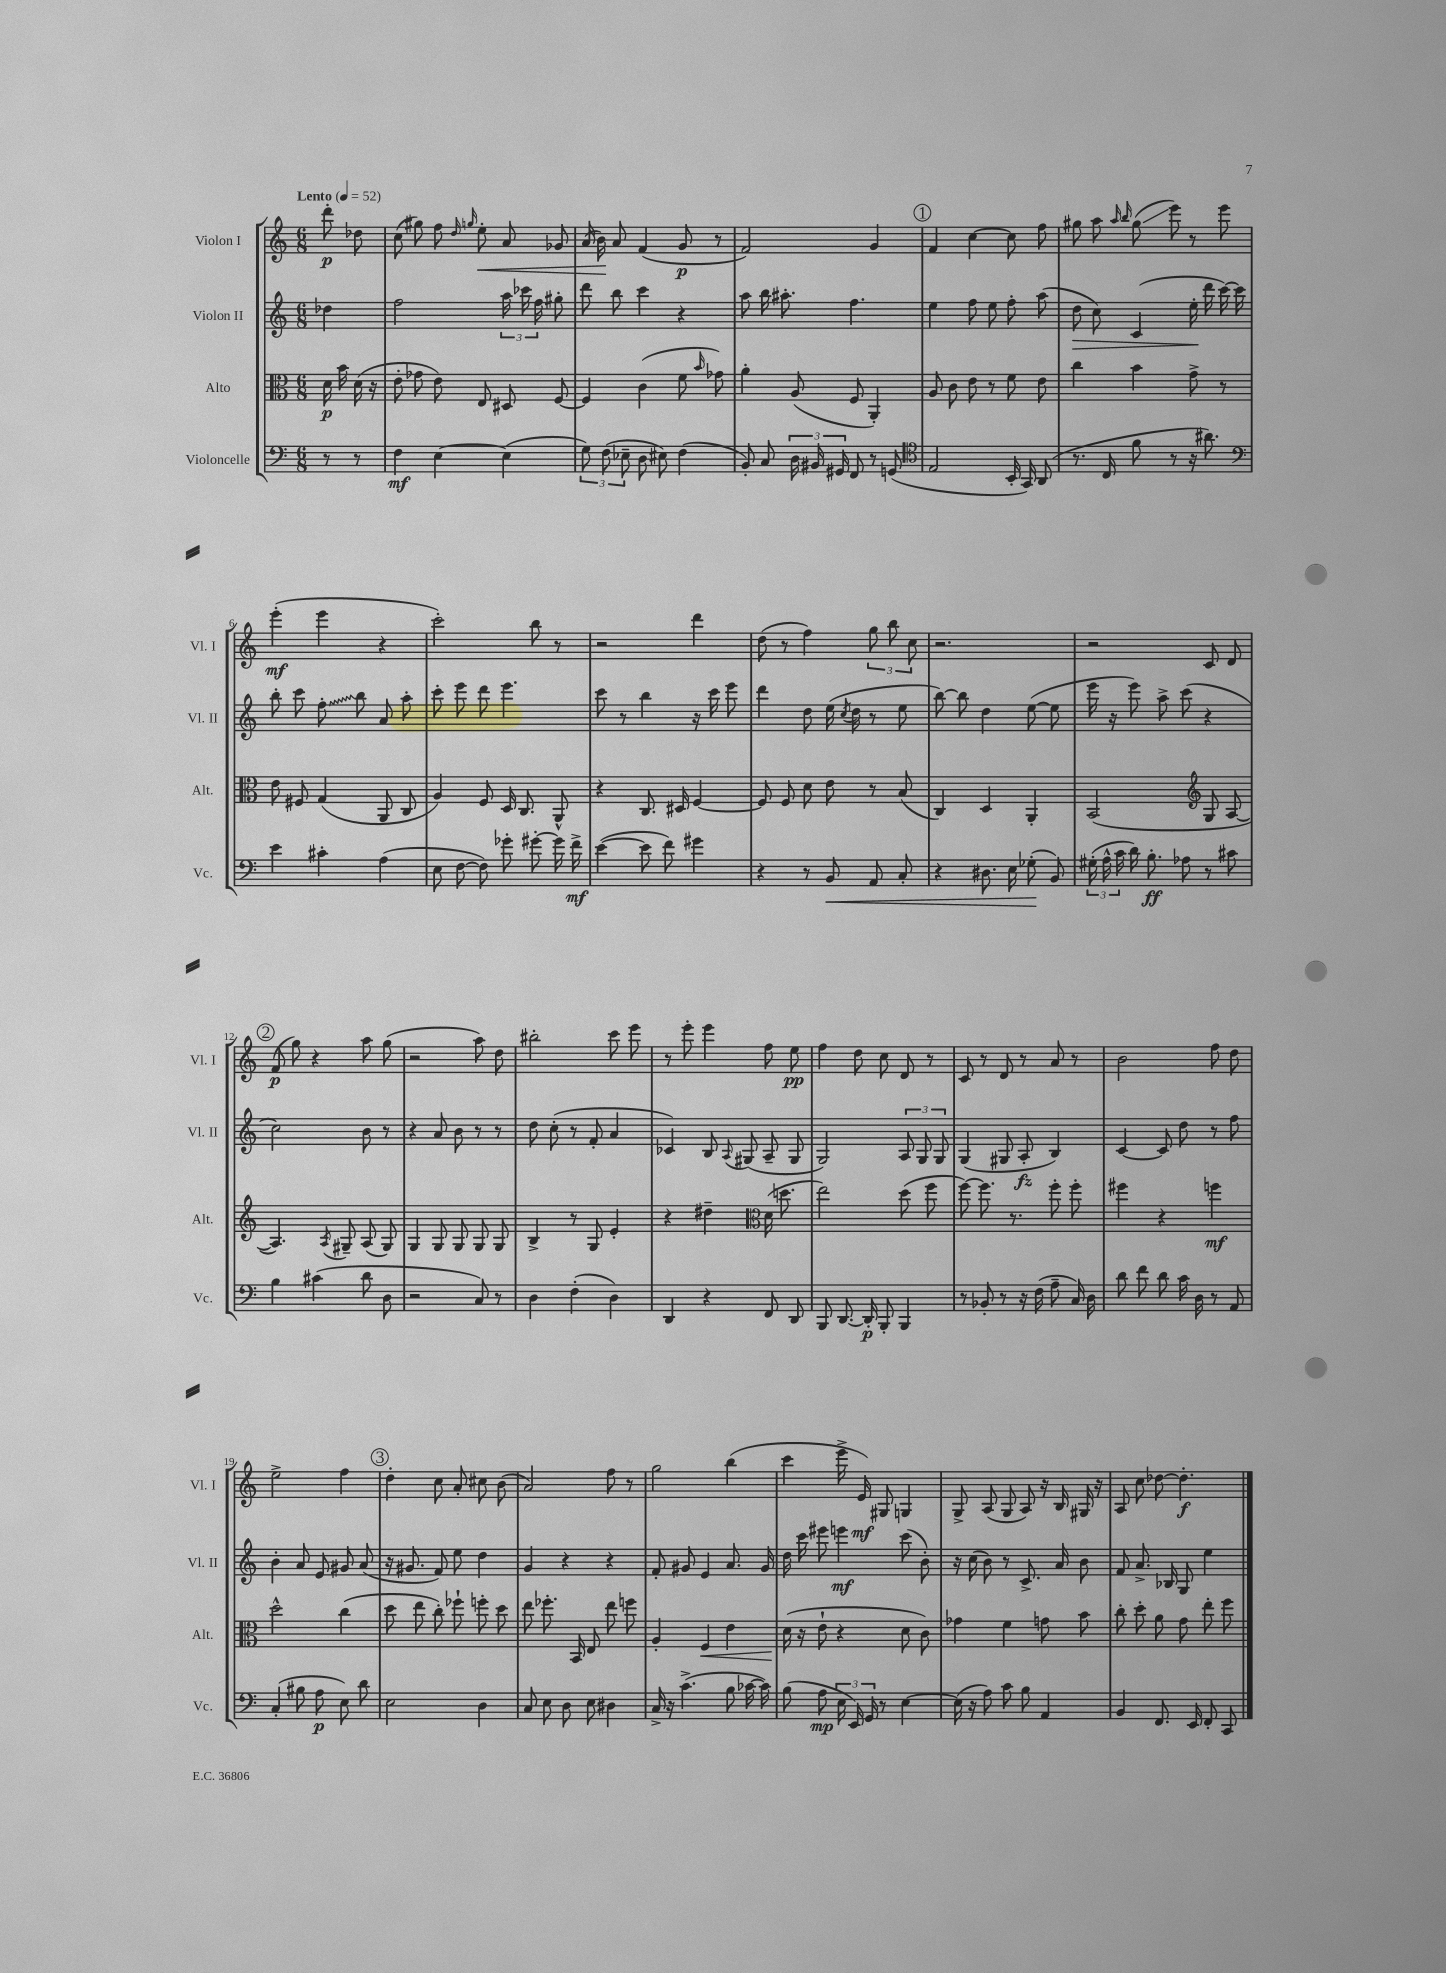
<<
\new StaffGroup <<
\new Staff = "s0" \with { instrumentName = "Violon I" shortInstrumentName = "Vl. I" } {
    \clef treble \key c \major \numericTimeSignature \time 6/8 \partial 4 \tempo "Lento" 4 = 52
    \autoBeamOff d'''8-.\p des''8 |
    c''8( gis''8) f''8 \grace { d''16 g''16 } e''8-.\< a'8 ges'8 |
    a'16( b'16\!) a'8 f'4( g'8\p r8 |
    f'2) g'4 |
    \mark \markup { \circle "1" } f'4 c''4~ c''8 f''8 |
    gis''8 a''8 \grace { a''16 b''16 } gis''8\glissando( e'''8) r8 e'''8 |
    e'''4-.\mf( e'''4 r4 |
    c'''2-.) b''8 r8 |
    r2 d'''4 |
    d''8( r8 f''4) \tuplet 3/2 { g''8 b''8 c''8 } |
    r2. |
    r2 c'8 d'8 |
    \mark \markup { \circle "2" } f'8\p( g''8) r4 a''8 g''8( |
    r2 a''8) d''8 |
    bis''2-. c'''8 e'''8 |
    r8 e'''8-. e'''4 f''8 e''8\pp |
    f''4 d''8 c''8 d'8 r8 |
    c'8 r8 d'8 r8 a'8 r8 |
    b'2 f''8 d''8 |
    e''2-> f''4 |
    \mark \markup { \circle "3" } d''4-. c''8 a'8-. cis''8 b'8( |
    a'2) f''8 r8 |
    g''2 b''4( |
    c'''4 e'''16-> e'16\mf) gis8 g4 |
    g8-> a8( g8 a8) r16 b16 gis16 r16 |
    a8 c''8 des''8~ des''4.-.\f \bar "|." |
}
\new Staff = "s1" \with { instrumentName = "Violon II" shortInstrumentName = "Vl. II" } {
    \clef treble \key c \major \numericTimeSignature \time 6/8 \partial 4
    \autoBeamOff des''4 |
    f''2 \tuplet 3/2 { a''16 ces'''16 f''16 } gis''8-. |
    d'''8 b''8 c'''4 r4 |
    a''8 b''16 ais''8.-. f''4. |
    \mark \markup { \circle "1" } e''4 f''8 e''8 f''8-. a''8( |
    d''8\> c''8) c'4( e''16-.\! d'''16 c'''16~) c'''16 |
    b''8-. c'''8 \once \override Glissando.style = #'zigzag f''8-.\glissando b''8 a'8 a''8-. |
    c'''8-. e'''8 d'''8 e'''4. |
    c'''8 r8 b''4 r16 c'''16 e'''8 |
    d'''4 d''8 e''16( \acciaccatura { c''8 } d''16 r8 e''8 |
    b''8~) b''8 d''4 e''8~( e''8 |
    e'''16 r16 e'''8) a''8-> c'''8( r4 |
    \mark \markup { \circle "2" } c''2) b'8 r8 |
    r4 a'8 b'8 r8 r8 |
    d''8 c''8-.( r8 f'8-. a'4 |
    ces'4) b8 \appoggiatura { a8 } gis8( a8-- gis8 |
    g2) \tuplet 3/2 { a8 g8 g8 } |
    g4( gis8 a8-.\fz b4) |
    c'4~ c'8 d''8 r8 f''8 |
    b'4-. a'8 e'8 gis'8 a'8( |
    \mark \markup { \circle "3" } r16 gis'8. f'8) e''8 d''4 |
    g'4 r4 r4 |
    f'8-. gis'8 e'4 a'8. gis'16 |
    d''16 c'''16 eis'''8 e'''4\mf c'''8( b'8-.) |
    r16 c''16( b'8) r8 c'8.-> a'16 b'8 |
    f'8 a'8.-> bes16 g8 e''4 \bar "|." |
}
\new Staff = "s2" \with { instrumentName = "Alto" shortInstrumentName = "Alt." } {
    \clef alto \key c \major \numericTimeSignature \time 6/8 \partial 4
    \autoBeamOff d'16\p b'16 d'16( r16 |
    e'8-. ges'8 e'8) e8 dis8 f8~ |
    f4 c'4( f'8 \grace { b'16 } ges'8) |
    a'4-. a8( f8 a,4-.) |
    \mark \markup { \circle "1" } a8 c'8 e'8 r8 f'8 e'8 |
    c''4 b'4 g'8-> r8 |
    e'8 fis8 g4( a,8 c8 |
    a4) f8 d16 c8. a,8-^ |
    r4 c8. dis16 f4~ |
    f8 f8 d'8 e'8 r8 b8( |
    c4) d4 a,4-. |
    b,2( \clef treble g8 a8~ |
    \mark \markup { \circle "2" } a4.) \acciaccatura { a8 } gis8-- a8( gis8) |
    g4 g8 g8 g8 g8 |
    b4-> r8 g8 e'4-. |
    r4 dis''4-- \clef alto d'16( d''8. |
    e''2) d''8( f''8 |
    f''8~) f''8. r8. f''8-. f''8-. |
    fis''4 r4 f''4\mf |
    d''2-^ c''4( |
    \mark \markup { \circle "3" } d''8 e''8 c''8-.) fes''8-! f''8-. d''8 |
    e''8 fes''8.-. b,16 e8 e''8 f''8 |
    a4-. f4\< e'4 |
    d'16\!( r16 e'8-! r4 d'8 c'8) |
    ges'4 f'4 g'8 b'8 |
    c''8-. d''8-. a'8 g'8 e''8-. f''8 \bar "|." |
}
\new Staff = "s3" \with { instrumentName = "Violoncelle" shortInstrumentName = "Vc." } {
    \clef bass \key c \major \numericTimeSignature \time 6/8 \partial 4
    \autoBeamOff r8 r8 |
    f4\mf e4~ e4( |
    \tuplet 3/2 { g8) f8( ees8-- } d8 eis8) f4( |
    b,8-.) c8 \tuplet 3/2 { d16 bis,16 gis,16 } f,8 r8 g,8( |
    \mark \markup { \circle "1" } \clef tenor e2 b,16-. g,16) a,8( |
    r8. c16 f'8 r8 r16 ais'8.) |
    \clef bass e'4 cis'4-. a4( |
    e8 f8~ f8) ges'8-. gis'8~-. gis'16 f'16->\mf |
    e'4~( e'8 f'8) gis'4 |
    r4 r8 b,8\< a,8 c8-. |
    r4 dis8. e16 ges8-.\!( b,8) |
    \tuplet 3/2 { gis16-.( a16-^ c'16 } d'16) b8.-.\ff aes8 r8 cis'8 |
    \mark \markup { \circle "2" } b4 cis'4( d'8 d8 |
    r2 c8) r8 |
    d4 f4-.( d4) |
    d,4 r4 f,8 d,8 |
    b,,8 d,8.~ d,16-.\p b,,8-. b,,4 |
    r8 bes,8-. r8 r16 f16( a8-- c16) d16 |
    d'8 f'8 d'8 c'16 d16 r8 a,8 |
    c4-.( bis8 a8\p e8) d'8 |
    \mark \markup { \circle "3" } e2 d4 |
    c8 e8 d8 e8 dis4 |
    c16-> r16 c'4.->( b8 ces'16~ ces'16) |
    b8( a8\mp \tuplet 3/2 { e16 e,16) g,16 } r8 e4~ |
    e16( r16 a8) c'8 b8 a,4 |
    b,4 f,8. e,16 f,8-. c,8 \bar "|." |
}
>>
>>
